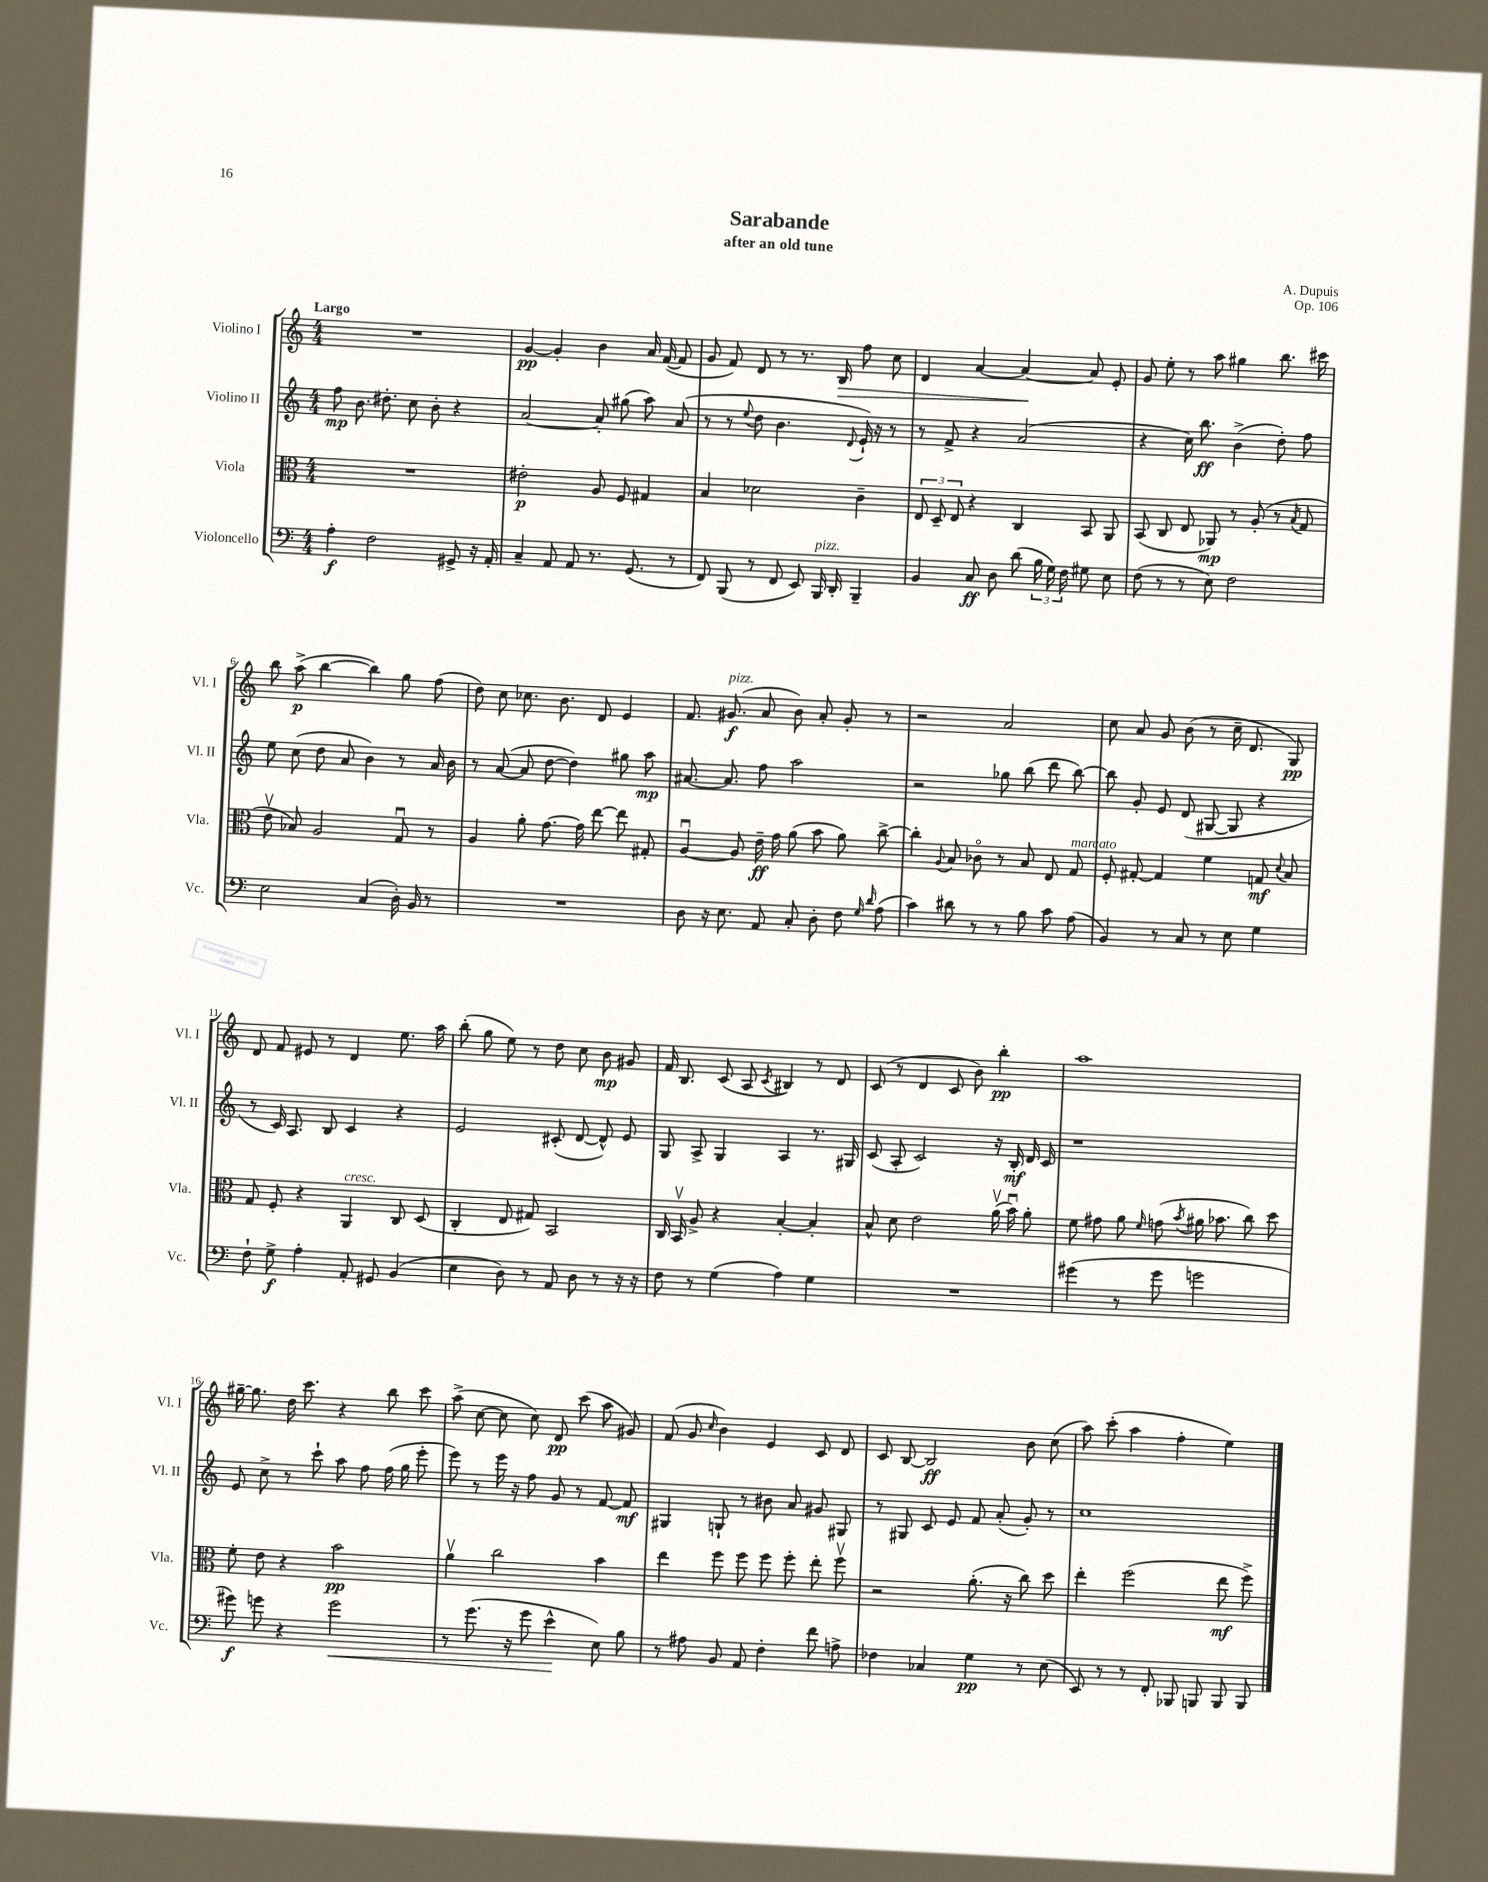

**kern	**dynam	**kern	**dynam	**kern	**dynam	**kern	**dynam
*part4	*part4	*part3	*part3	*part2	*part2	*part1	*part1
*staff4	*staff4	*staff3	*staff3	*staff2	*staff2	*staff1	*staff1
*I"Violoncello	*	*I"Viola	*	*I"Violino II	*	*I"Violino I	*
*I'Vc.	*	*I'Vla.	*	*I'Vl. II	*	*I'Vl. I	*
*clefF4	*	*clefC3	*	*clefG2	*	*clefG2	*
*k[]	*	*k[]	*	*k[]	*	*k[]	*
*M4/4	*	*M4/4	*	*M4/4	*	*M4/4	*
=1	=1	=1	=1	=1	=1	=1	=1
!	!	!	!	!	!	!LO:TX:a:B:t=Largo	!
4A'\	f	1r	.	8ff\	mp	1r	.
.	.	.	.	8.b\	.	.	.
2F\	.	.	.	.	.	.	.
.	.	.	.	8.dd#X'\	.	.	.
.	.	.	.	8cc\	.	.	.
.	.	.	.	8b'\	.	.	.
8GG#X^/	.	.	.	4r	.	.	.
16r	.	.	.	.	.	.	.
16AA'/	.	.	.	.	.	.	.
=2	=2	=2	=2	=2	=2	=2	=2
4C~/	.	2e#X'\	p	[2a/	.	[4g/	pp
8AA/	.	.	.	.	.	4g'/]	.
8AA/	.	.	.	.	.	.	.
8.r	.	8A/	.	8a'/]	.	4b\	.
.	.	8F/	.	(8gg#X\	.	.	.
(8.GG/	.	.	.	.	.	.	.
.	.	4G#X/	.	8aa\)	.	16a/	.
.	.	.	.	.	.	([16f/	.
8r	.	.	.	(8a/	.	8f/]	.
=3	=3	=3	=3	=3	=3	=3	=3
8FF/)	.	4B/	.	8r	.	8g/	.
(8BBB/	.	.	.	8r	.	8f/)	.
.	.	.	.	8qqee/	.	.	.
8r	.	2d-X\	.	8dd\	.	8d/	.
8FF/	.	.	.	4.b\	.	8r	.
8EE/)	.	.	.	.	.	8.r	.
!LO:TX:a:i:t=pizz.	!	!	!	!	!	!	!
16BBB/	.	.	.	.	.	.	.
!	!	!	!	!	!	!	!LO:HP:b
16DD'/	.	.	.	.	.	16B/	>
.	.	.	.	8qqd/	.	.	.
4BBB~/	.	4c~\	.	16e`/)	.	8ff\	.
.	.	.	.	16r	.	.	.
.	.	.	.	8r	.	8cc\	.
=4	=4	=4	=4	=4	=4	=4	=4
4BB/	.	12E/	.	8r	.	4d/	.
.	.	12D~/	.	.	.	.	.
.	.	.	.	8f^/	.	.	.
.	.	12E/	.	.	.	.	.
8C/	ff	4r	.	4r	.	[4a/	.
8D\	.	.	.	.	.	.	.
(8d\	.	4C/	.	(2a/	.	4a/_	.
24B\	.	.	.	.	.	.	.
24G\)	.	.	.	.	.	.	.
24F\	.	.	.	.	.	.	.
8G#X\	.	8BB/	.	.	.	8a/]	]
8E\	.	8AA/	.	.	.	8e'/	.
=5	=5	=5	=5	=5	=5	=5	=5
(8F\	.	(8BB/	.	4r	.	8g/	.
8r	.	8C/	.	.	.	8ee'\	.
8r	.	8E/	.	16cc\)	.	8r	.
.	.	.	.	8.bb\	ff	.	.
8E\)	.	8AA-X/)	mp	.	.	8aa\	.
2F\	.	8r	.	(4b^\	.	4gg#X\	.
.	.	(8A'/	.	.	.	.	.
.	.	8r	.	8dd'\)	.	8.bb\	.
.	.	8qB/	.	.	.	.	.
.	.	8G/	.	8ff\	.	.	.
.	.	.	.	.	.	16ccc#X\	.
!!LO:LB:g=z
=6	=6	=6	=6	=6	=6	=6	=6
2E\	.	8ev\	.	8ee\	.	8bb\	.
.	.	8B-X/)	.	(8cc\	.	(8aa^\	p
.	.	2A/	.	8dd\	.	[4bb\	.
.	.	.	.	8a/	.	.	.
(4C/	.	.	.	4b\)	.	4bb\])	.
16D'\)	.	8Gu/	.	8r	.	8gg\	.
16BB/	.	.	.	.	.	.	.
8r	.	8r	.	16a/	.	(8ff\	.
.	.	.	.	16b\	.	.	.
=7	=7	=7	=7	=7	=7	=7	=7
1r	.	4A/	.	8r	.	8dd\)	.
.	.	.	.	([8a/	.	8cc\	.
.	.	8a'\	.	8a/]	.	8.cc-X\	.
.	.	[8.g\	.	[8dd\	.	.	.
.	.	.	.	.	.	8.b\	.
.	.	.	.	4dd\])	.	.	.
.	.	16g\]	.	.	.	.	.
.	.	[8ee\	.	.	.	8d/	.
.	.	8ee\]	.	8gg#X\	.	4e/	.
.	.	8G#X'/	.	8aa\	mp	.	.
=8	=8	=8	=8	=8	=8	=8	=8
8D\	.	[4Au/	.	[8.a#X/	.	8.f/	.
16r	.	.	.	.	.	.	.
!	!	!	!	!	!	!LO:TX:a:i:t=pizz.	!
8.E\	.	.	.	8.a#/]	.	(8.g#X/	f
.	.	8A/]	.	.	.	.	.
8AA/	.	16e~\	ff	8ff\	.	8a/	.
.	.	16g\	.	.	.	.	.
8C'/	.	(8a\	.	2aa\	.	8b\)	.
8D'\	.	8b\	.	.	.	8a'/	.
8F\	.	8a\)	.	.	.	8g#'/	.
16qqG/	.	.	.	.	.	.	.
16qqd/	.	.	.	.	.	.	.
(8A\	.	[8cc^\	.	.	.	8r	.
=9	=9	=9	=9	=9	=9	=9	=9
4c\)	.	4cc'\]	.	2r	.	2r	.
.	.	8qqA/	.	.	.	.	.
8d#X\	.	8B/	.	.	.	.	.
8r	.	8c-X\	.	.	.	.	.
8r	.	8r	.	8gg-X\	.	2a/	.
8B\	.	8B/	.	(8bb\	.	.	.
8c\	.	8E/	.	8ddd\	.	.	.
!	!	!LO:TX:a:i:t=marcato	!	!	!	!	!
(8A\	.	8G/	.	[8bb\)	.	.	.
=10	=10	=10	=10	=10	=10	=10	=10
4BB/)	.	8F'/	.	8bb\]	.	8cc\	.
.	.	[8G#X'/	.	8g'/	.	8a/	.
8r	.	4G#/]	.	8e/	.	8g/	.
8C/	.	.	.	(8d/	.	(8b\	.
8r	.	4f\	.	[8G#X/	.	8r	.
8E\	.	.	.	8G#/]	.	16cc~\	.
.	.	.	.	.	.	8.d/	.
4G\	.	8Gn/	mf	4r	.	.	.
.	.	8qqd/	.	.	.	.	.
.	.	8B/	.	.	.	8G/)	pp
!!LO:LB:g=z
=11	=11	=11	=11	=11	=11	=11	=11
8F`\	.	8G/	.	8r	.	8d/	.
8G^\	f	8F'/	.	16c/)	.	8f/	.
.	.	.	.	8.A/	.	.	.
4A'\	.	4r	.	.	.	8e#X/	.
.	.	.	.	8B/	.	8r	.
!	!	!LO:TX:a:i:t=cresc.	!	!	!	!	!
8AA'/	.	4AA/	.	4c/	.	4d/	.
8GG#X/	.	.	.	.	.	.	.
(4BB/	.	8C/	.	4r	.	8.ee\	.
.	.	(8D/	.	.	.	.	.
.	.	.	.	.	.	16aa\	.
=12	=12	=12	=12	=12	=12	=12	=12
4E\	.	4C'/	.	2e/	.	(8bb'\	.
.	.	.	.	.	.	8gg\	.
8D\)	.	8E/	.	.	.	8ee\)	.
8r	.	8G#X/)	.	.	.	8r	.
8AA/	.	2BB/	.	(8c#X'/	.	8dd\	.
8D\	.	.	.	[8d/	.	8cc\	.
8r	.	.	.	8d^^/])	.	8b\	mp
16r	.	.	.	8e/	.	8g#X/	.
16r	.	.	.	.	.	.	.
=13	=13	=13	=13	=13	=13	=13	=13
8F\	.	16C/	.	8G/	.	16f/	.
.	.	16BBv/	.	.	.	8.B/	.
8r	.	8A^/	.	8A^/	.	.	.
(4G\	.	4r	.	4G/	.	(8c/	.
.	.	.	.	.	.	8A/	.
.	.	.	.	.	.	8qc/	.
4A\)	.	[4B'/	.	4A/	.	4B#X/)	.
4G\	.	4B'/]	.	8.r	.	8r	.
.	.	.	.	.	.	8d/	.
.	.	.	.	16G#X/	.	.	.
=14	=14	=14	=14	=14	=14	=14	=14
1r	.	8B^^/	.	(8c/	.	(8c/	.
.	.	8d\	.	8A'/	.	8r	.
.	.	2e\	.	2c/)	.	4d/	.
.	.	.	.	.	.	8c/	.
.	.	.	.	.	.	8b\)	.
.	.	(16av\	.	16r	.	4bb'\	pp
.	.	16bu\)	.	16B'/	mf	.	.
.	.	8a'\	.	16d/	.	.	.
.	.	.	.	16c/	.	.	.
=15	=15	=15	=15	=15	=15	=15	=15
(4g#X\	.	8f\	.	1r	.	1aa	.
.	.	8g#X\	.	.	.	.	.
8r	.	8a\	.	.	.	.	.
.	.	16qqf/	.	.	.	.	.
8g#\	.	(8gn\	.	.	.	.	.
.	.	8qb/	.	.	.	.	.
2gn\	.	16a#X\	.	.	.	.	.
.	.	8.b-X\	.	.	.	.	.
.	.	8cc\)	.	.	.	.	.
.	.	8dd\	.	.	.	.	.
!!LO:LB:g=z
=16	=16	=16	=16	=16	=16	=16	=16
8g#X\)	f	8f'\	.	8e/	.	[16gg#X~\	.
.	.	.	.	.	.	8.gg#\]	.
8gn\	.	8e\	.	8cc^\	.	.	.
4r	.	4r	.	8r	.	16dd\	.
.	.	.	.	.	.	8.ccc\	.
.	.	.	.	8ccc`\	.	.	.
!	!LO:HP:b	!	!	!	!	!	!
2g\	<	2b\	pp	8aa\	.	4r	.
.	.	.	.	8ff\	.	.	.
.	.	.	.	(16ff\	.	8bb\	.
.	.	.	.	16gg\	.	.	.
.	.	.	.	8eee'\	.	8ccc\	.
=17	=17	=17	=17	=17	=17	=17	=17
8r	.	4av\	.	8eee\)	.	(8aa^\	.
(8.g\	.	.	.	8r	.	[8cc\	.
.	.	2cc\	.	16eee\	.	8cc\]	.
16r	.	.	.	16r	.	.	.
8g\	.	.	.	8ff\	.	8cc\)	.
4e^^\	.	.	.	8g/	.	8d/	pp
.	.	.	.	8r	.	(8ccc\	.
8E\)	[	4b\	.	[8f/	.	8aa\	.
8B\	.	.	.	8f/]	mf	8g#X/)	.
=18	=18	=18	=18	=18	=18	=18	=18
8r	.	4ee\	.	4G#X/	.	(8f/	.
8A#X\	.	.	.	.	.	8g/	.
.	.	.	.	.	.	16qqcc/	.
8BB/	.	8ff\	.	8Gn`/	.	4b\)	.
8AA/	.	8ff\	.	8r	.	.	.
4F'\	.	8ff\	.	8b#X\	.	4e/	.
.	.	8ff'\	.	8a/	.	.	.
8f\	.	8ee'\	.	8g#X/	.	8c/	.
8An^\	.	8ffv\	.	8G#X/	.	8d/	.
=19	=19	=19	=19	=19	=19	=19	=19
4F-X\	.	2r	.	8r	.	8c/	.
.	.	.	.	8G#X/	.	[8B/	.
4C-X/	.	.	.	8c/	.	2B/]	ff
.	.	.	.	8e/	.	.	.
4G\	pp	(8.a'\	.	8f/	.	.	.
.	.	.	.	(8a'/	.	.	.
.	.	16r	.	.	.	.	.
8r	.	8cc\)	.	8g'/)	.	8b\	.
(8E\	.	8dd\	.	8r	.	(8cc\	.
=20	=20	=20	=20	=20	=20	=20	=20
8EE/)	.	4ee'\	.	1cc	.	8aa\)	.
8r	.	.	.	.	.	(8ccc'\	.
8r	.	(2ff\	.	.	.	4aa\	.
8FF'/	.	.	.	.	.	.	.
8BBB-X/	.	.	.	.	.	4ff'\	.
8BBBn/	.	.	.	.	.	.	.
8BBB/	.	8ee\	mf	.	.	4ee\)	.
8BBB/	.	8ff^\)	.	.	.	.	.
==	==	==	==	==	==	==	==
*-	*-	*-	*-	*-	*-	*-	*-
